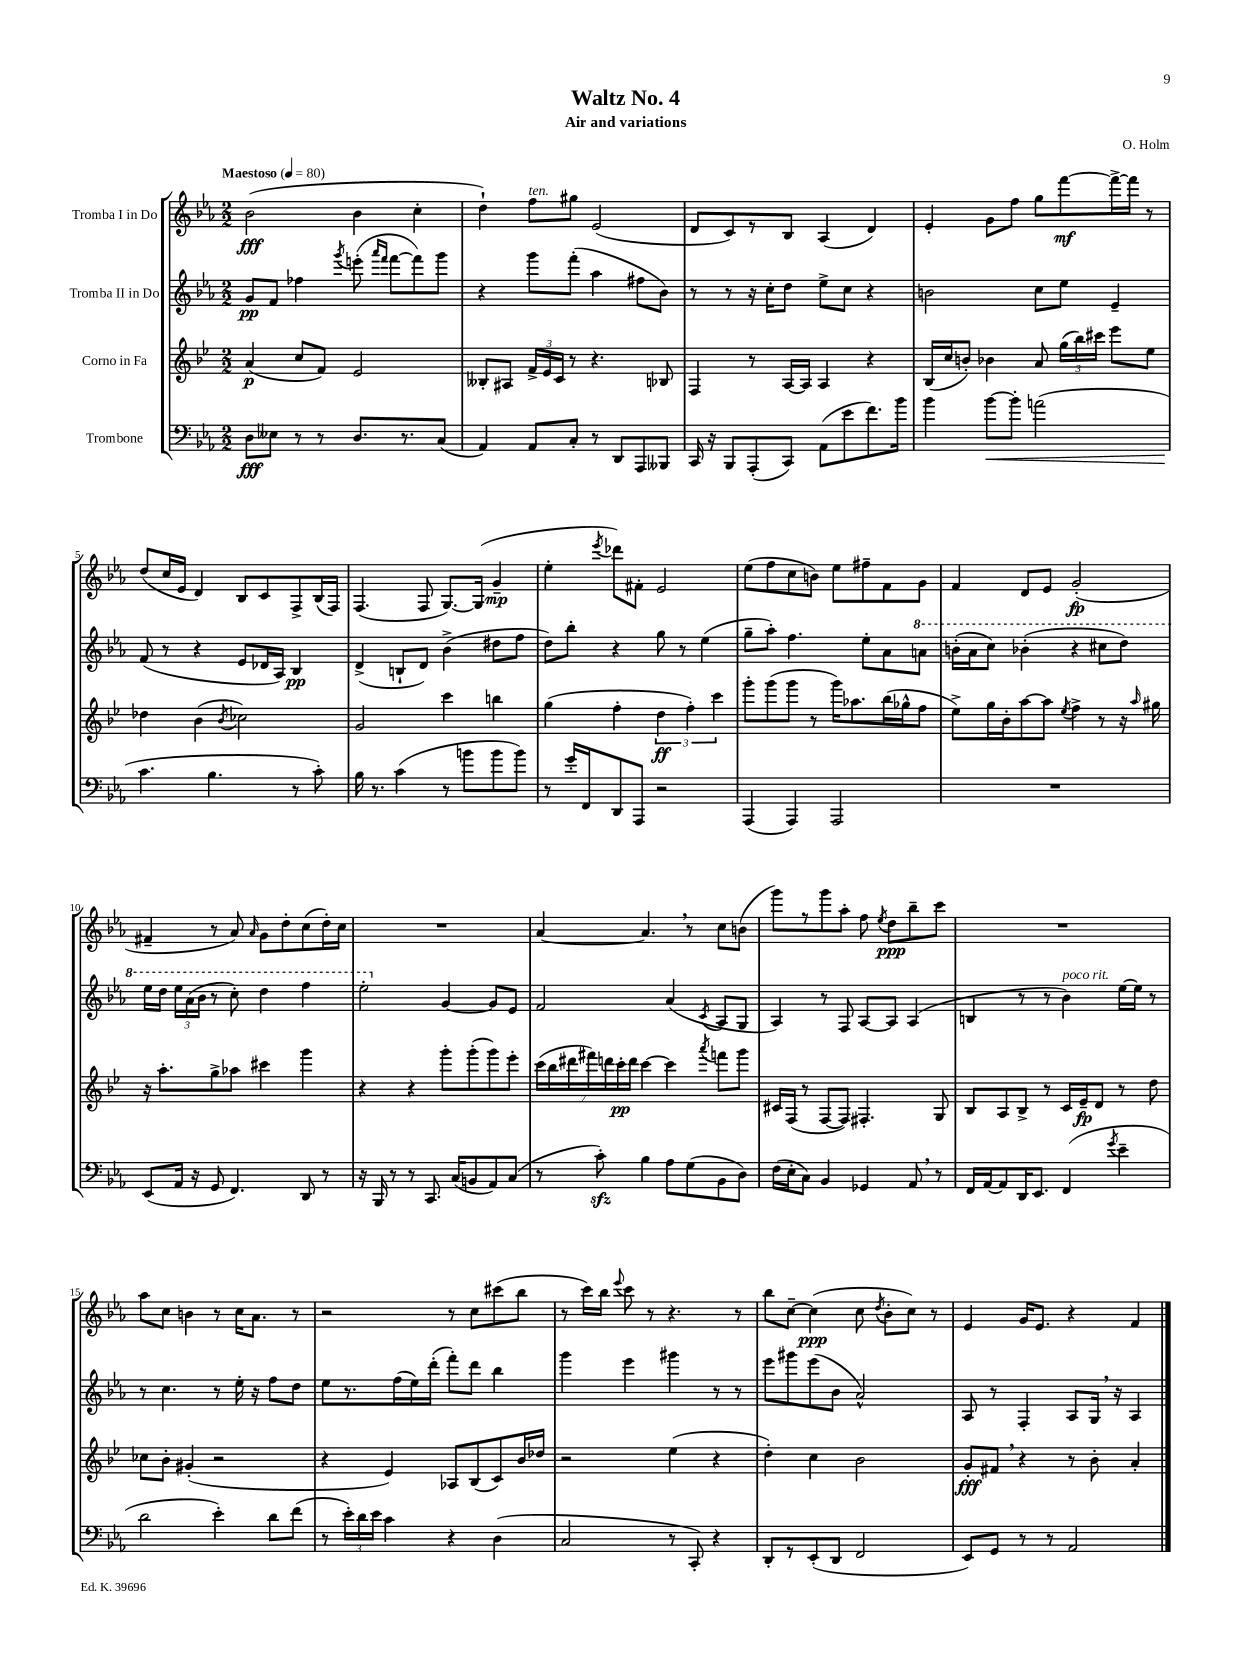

**kern	**dynam	**kern	**dynam	**kern	**dynam	**kern	**dynam
*part4	*part4	*part3	*part3	*part2	*part2	*part1	*part1
*staff4	*staff4	*staff3	*staff3	*staff2	*staff2	*staff1	*staff1
*I"Trombone	*	*I"Corno in Fa	*	*I"Tromba II in Do	*	*I"Tromba I in Do	*
*clefF4	*	*clefG2	*	*clefG2	*	*clefG2	*
*k[b-e-a-]	*	*k[b-e-]	*	*k[b-e-a-]	*	*k[b-e-a-]	*
*M2/2	*	*M2/2	*	*M2/2	*	*M2/2	*
*MM80	*	*MM80	*	*MM80	*	*MM80	*
=1	=1	=1	=1	=1	=1	=1	=1
!	!	!	!	!	!	!LO:TX:a:B:t=Maestoso	!
8D\L	fff	(4a/	p	8g/L	pp	(2b-\	fff
8E--X\J	.	.	.	8f/J	.	.	.
8r	.	8cc/L	.	4ff-X\	.	.	.
8r	.	8f/J)	.	.	.	.	.
.	.	.	.	8qggg/	.	.	.
8.D/L	.	2e-/	.	(8eeen'\	.	4b-\	.
.	.	.	.	16qqaaa-/LL	.	.	.
.	.	.	.	16qqfff/JJ	.	.	.
.	.	.	.	[8fff\L	.	.	.
8.r	.	.	.	.	.	.	.
.	.	.	.	8fff\])	.	4cc'\	.
(8C/J	.	.	.	8ggg\J	.	.	.
=2	=2	=2	=2	=2	=2	=2	=2
4AA-/)	.	8B--X'/L	.	4r	.	4dd`\)	.
.	.	8A#X/J	.	.	.	.	.
!	!	!	!	!	!	!LO:TX:a:i:t=ten.	!
8AA-/L	.	24f^/LL	.	8ggg\L	.	8ff\L	.
.	.	24e-/	.	.	.	.	.
.	.	24c/JJ	.	.	.	.	.
8C'/J	.	8r	.	(8fff'\J	.	8gg#X\J	.
8r	.	4.r	.	4aa-\	.	(2e-/	.
8DD/L	.	.	.	.	.	.	.
8AAA-/	.	.	.	8ff#X\L	.	.	.
8BBB--X/J	.	8B-X/	.	8b-\J)	.	.	.
=3	=3	=3	=3	=3	=3	=3	=3
16CC/	.	4F/	.	8r	.	8d/L	.
16r	.	.	.	.	.	.	.
8BBB-/L	.	.	.	8r	.	8c/)	.
(8AAA-'/	.	8r	.	16r	.	8r	.
.	.	.	.	16cc'\KL	.	.	.
8CC/J)	.	[16A/LL	.	8dd\J	.	8B-/J	.
.	.	16A/JJ]	.	.	.	.	.
(8AA-\L	.	4A/	.	8ee-^\L	.	(4A-/	.
8e-\	.	.	.	8cc\J	.	.	.
8.f\)	.	4r	.	4r	.	4d/)	.
16b-\Jk	.	.	.	.	.	.	.
=4	=4	=4	=4	=4	=4	=4	=4
4b-\	.	(16B-/LL	.	2bn\	.	4e-'/	.
.	.	16cc/J	.	.	.	.	.
.	.	8bn'/J)	.	.	.	.	.
!	!LO:HP:b	!	!	!	!	!	!
[8b-\L	<	4b-X\	.	.	.	8g\L	.
8b-'\J]	.	.	.	.	.	8ff\J	.
(2an\	.	8a/	.	8cc\L	.	8gg\L	.
.	.	(24gg\LL	.	8ee-\J	.	[8fff\	mf
.	.	24bb-\)	.	.	.	.	.
.	.	24ccc#X\JJ	.	.	.	.	.
.	.	8eee-\L	.	4e-~/	.	16fff^\L_	.
.	.	.	.	.	.	16fff\JJ]	.
.	.	8ee-\J	.	.	.	8r	.
!!LO:LB:g=z
=5	=5	=5	=5	=5	=5	=5	=5
4.c\	.	4dd-X\	.	(8f/	.	(8dd/L	.
.	.	.	.	8r	.	16cc/L	.
.	.	.	.	.	.	16e-/JJ	.
.	.	(4b-\	.	4r	.	4d/)	.
4.B-\	[	.	.	.	.	.	.
.	.	8qb-/	.	.	.	.	.
.	.	2cc-X\)	.	8e-/L	.	8B-/L	.
.	.	.	.	16d-X/L	.	8c/	.
.	.	.	.	16A-/JJ)	.	.	.
8r	.	.	.	4B-/	pp	8F^/	.
8c'\)	.	.	.	.	.	(16B-/L	.
.	.	.	.	.	.	16F/JJ)	.
=6	=6	=6	=6	=6	=6	=6	=6
16B-\	.	2g/	.	(4d^/	.	(4.F/	.
8.r	.	.	.	.	.	.	.
(4c\	.	.	.	8Bn`/L	.	.	.
.	.	.	.	8d/J)	.	8F/	.
8r	.	4ccc\	.	(4b-^\	.	[8.G/L)	.
8bn\L	.	.	.	.	.	.	.
.	.	.	.	.	.	(16G/Jk]	.
8b\	.	4bbn\	.	8dd#X\L	.	4g~/	mp
8b\J)	.	.	.	8ff\J	.	.	.
=7	=7	=7	=7	=7	=7	=7	=7
8r	.	(4gg\	.	8dd\L)	.	4ee-'\	.
16g'/LL	.	.	.	8bb-'\J	.	.	.
16FF/J	.	.	.	.	.	.	.
.	.	.	.	.	.	8qeee-/	.
8DD/	.	4ff'\	.	4r	.	8ddd-X\L)	.
8AAA-/J	.	.	.	.	.	8f#X'\J	.
2r	.	6dd\	ff	8gg\	.	2e-/	.
.	.	.	.	8r	.	.	.
.	.	6ff'\)	.	.	.	.	.
.	.	.	.	(4ee-\	.	.	.
.	.	6ccc\	.	.	.	.	.
=8	=8	=8	=8	=8	=8	=8	=8
(4AAA-/	.	8ggg'\L	.	8gg~\L	.	(8ee-\L	.
.	.	(8ggg\	.	8aa-'\J)	.	8ff\	.
4AAA-/)	.	8ggg\J	.	4.ff\	.	8cc\	.
.	.	8r	.	.	.	8bn\J)	.
2AAA-/	.	16ggg\KL)	.	.	.	8ee-\L	.
.	.	8.aa-X\	.	.	.	.	.
.	.	.	.	8ee-'\L	.	8ff#X~\	.
.	.	(16bb-\L	.	8a-\	.	8f\	.
.	.	16gg-X^^\J	.	.	.	.	.
*	*	*	*	*8va	*	*	*
.	.	8ff\J	.	8aan\J	.	8g\J	.
=9	=9	=9	=9	=9	=9	=9	=9
1r	.	8ee-^\L)	.	(16bbn'\LL	.	4f/	.
.	.	.	.	16aa-\J	.	.	.
.	.	16gg\L	.	8ccc\J)	.	.	.
.	.	16b-'\J	.	.	.	.	.
.	.	[8aa\	.	(4bb-X'\	.	8d/L	.
.	.	8aa\J]	.	.	.	8e-/J	.
.	.	8qee-/	.	.	.	.	.
.	.	4ff^\	.	4r	.	(2g'/	fp
.	.	8r	.	8ccc#X\L	.	.	.
.	.	16r	.	8ddd\J)	.	.	.
.	.	16qqaa/	.	.	.	.	.
.	.	16gg#X\	.	.	.	.	.
!!LO:LB:g=z
=10	=10	=10	=10	=10	=10	=10	=10
(8EE-/L	.	16r	.	16eee-\LL	.	4f#X~/	.
.	.	8.aa'\L	.	16ddd\JJ	.	.	.
16AA-/Jk	.	.	.	24eee-\LL	.	.	.
.	.	.	.	(24aa-\	.	.	.
16r	.	.	.	.	.	.	.
.	.	.	.	24bb-\JJ	.	.	.
8GG/	.	8gg^\	.	8r	.	8r	.
4.FF/)	.	8aa-X\J	.	8ccc'\)	.	8a-/)	.
.	.	.	.	.	.	16qqa-/	.
.	.	4ccc#X\	.	4ddd\	.	8g\L	.
.	.	.	.	.	.	8dd'\	.
8DD/	.	4ggg\	.	4fff\	.	(8cc\	.
8r	.	.	.	.	.	16dd'\L)	.
.	.	.	.	.	.	16cc\JJ	.
=11	=11	=11	=11	=11	=11	=11	=11
16r	.	4r	.	2eee-'\	.	1r	.
16BBB-/	.	.	.	.	.	.	.
8r	.	.	.	.	.	.	.
8r	.	4r	.	.	.	.	.
8.CC/	.	.	.	.	.	.	.
*	*	*	*	*X8va	*	*	*
.	.	8ggg'\L	.	[4g/	.	.	.
(16C/KL	.	.	.	.	.	.	.
8BBn/	.	(8ggg'\	.	.	.	.	.
8AA-/)	.	8ggg\)	.	8g/L]	.	.	.
(8C/J	.	8eee-'\J	.	8e-/J	.	.	.
=12	=12	=12	=12	=12	=12	=12	=12
8r	.	(28ccc\LL	.	2f/	.	[4a-/	.
.	.	28bb-\	.	.	.	.	.
.	.	28ddd#X\	.	.	.	.	.
.	.	28fff#X\)	.	.	.	.	.
8czz'\)	.	.	.	.	.	.	.
.	.	28dddn\	.	.	.	.	.
.	.	28ccc'\	pp	.	.	.	.
.	.	28ddd\JJ	.	.	.	.	.
4B-\	.	[4ccc\	.	.	.	4.a-,/]	.
8A-\L	.	4ccc\]	.	(4a-/	.	.	.
(8G\	.	.	.	.	.	8r	.
.	.	8qaaa/	.	8qc/	.	.	.
8BB-\	.	8fffn\L	.	8A-/L	.	8cc\L	.
8D\J)	.	8ggg\J	.	8G/J	.	(8bn\J	.
=13	=13	=13	=13	=13	=13	=13	=13
(16F\LL	.	16c#X/LL	.	4A-/)	.	8ggg\L)	.
16E-'\J	.	(16F/JJ	.	.	.	.	.
8C\J)	.	8r	.	.	.	8r	.
4BB-/	.	[8F/L	.	8r	.	8ggg\	.
.	.	8F/J])	.	8F/	.	8aa-'\J	.
4GG-X/	.	4.F#X'/	.	[8A-/L	.	8ff\	.
.	.	.	.	.	.	8qee-/	.
.	.	.	.	8A-/J]	.	8dd\L	ppp
8AA-,/	.	.	.	(4A-/	.	8bb-~\	.
8r	.	8G/	.	.	.	8ccc\J	.
=14	=14	=14	=14	=14	=14	=14	=14
16FF/LL	.	8B-/L	.	4Bn/	.	1r	.
[16AA-/J	.	.	.	.	.	.	.
8AA-/]	.	8A/	.	.	.	.	.
16DD/K	.	8B-^/J	.	8r	.	.	.
8.EE-/J	.	.	.	.	.	.	.
.	.	8r	.	8r	.	.	.
!	!	!	!	!LO:TX:a:i:t=poco rit.	!	!	!
(4FF/	.	16c/LL	.	4b-\)	.	.	.
.	.	16e-~/J	fp	.	.	.	.
.	.	8d/J	.	.	.	.	.
8qg/	.	.	.	.	.	.	.
4e-~\	.	8r	.	[16ee-\LL	.	.	.
.	.	.	.	16ee-\JJ]	.	.	.
.	.	8dd\	.	8r	.	.	.
!!LO:LB:g=z
=15	=15	=15	=15	=15	=15	=15	=15
2d\	.	8cc-X\L	.	8r	.	8aa-\L	.
.	.	8b-'\J	.	4.cc\	.	8cc\J	.
.	.	(4g#X'/	.	.	.	4bn\	.
4e-'\)	.	2r	.	8r	.	8r	.
.	.	.	.	16ee-'\	.	16cc\KL	.
.	.	.	.	16r	.	8.a-\J	.
8d\L	.	.	.	8ff\L	.	.	.
(8f\J	.	.	.	8dd\J	.	8r	.
=16	=16	=16	=16	=16	=16	=16	=16
8r	.	4r	.	8ee-\L	.	2r	.
24e-'\LL)	.	.	.	8.r	.	.	.
24d\	.	.	.	.	.	.	.
24e-\JJ	.	.	.	.	.	.	.
4c\	.	4e-/)	.	.	.	.	.
.	.	.	.	(16ff\L	.	.	.
.	.	.	.	16ee-\)	.	.	.
.	.	.	.	(16ddd'\JJ	.	.	.
4r	.	8A-X/L	.	8fff'\L)	.	8r	.
.	.	(8B-/	.	8ddd\J	.	8cc\L	.
(4D\	.	8c/)	.	4bb-\	.	(8ccc#X\	.
.	.	16b-/L	.	.	.	8bb-\J	.
.	.	16dd-X/JJ	.	.	.	.	.
=17	=17	=17	=17	=17	=17	=17	=17
2C/	.	2r	.	4ggg\	.	8r	.
.	.	.	.	.	.	16ccc\LL)	.
.	.	.	.	.	.	16bb-\JJ	.
.	.	.	.	.	.	8qqeee-/	.
.	.	.	.	4eee-\	.	8ccc\	.
.	.	.	.	.	.	8r	.
8r	.	(4ee-\	.	4ggg#X\	.	4.r	.
8CC'/)	.	.	.	.	.	.	.
4r	.	4r	.	8r	.	.	.
.	.	.	.	8r	.	8r	.
=18	=18	=18	=18	=18	=18	=18	=18
8DD'/L	.	4dd'\)	.	8eee-\L	.	8bb-\L	.
8r	.	.	.	8ggg#X\	.	[8cc~\J	.
(8EE-'/	.	4cc\	.	(8eee-\	.	(4cc\]	ppp
8DD/J	.	.	.	8b-\J	.	.	.
2FF/	.	2b-\	.	2a-^^/)	.	8cc\	.
.	.	.	.	.	.	8qdd/	.
.	.	.	.	.	.	8b-'\L	.
.	.	.	.	.	.	8cc\J)	.
.	.	.	.	.	.	8r	.
=19	=19	=19	=19	=19	=19	=19	=19
8EE-/L)	.	8g'/L	fff	8A-/	.	4e-/	.
8GG/J	.	8f#X,/J	.	8r	.	.	.
8r	.	4r	.	4F'/	.	16g/KL	.
.	.	.	.	.	.	8.e-/J	.
8r	.	.	.	.	.	.	.
2AA-/	.	8r	.	8A-/L	.	4r	.
.	.	8b-'\	.	16G,/Jk	.	.	.
.	.	.	.	16r	.	.	.
.	.	4a'/	.	4A-/	.	4f/	.
==	==	==	==	==	==	==	==
*-	*-	*-	*-	*-	*-	*-	*-
